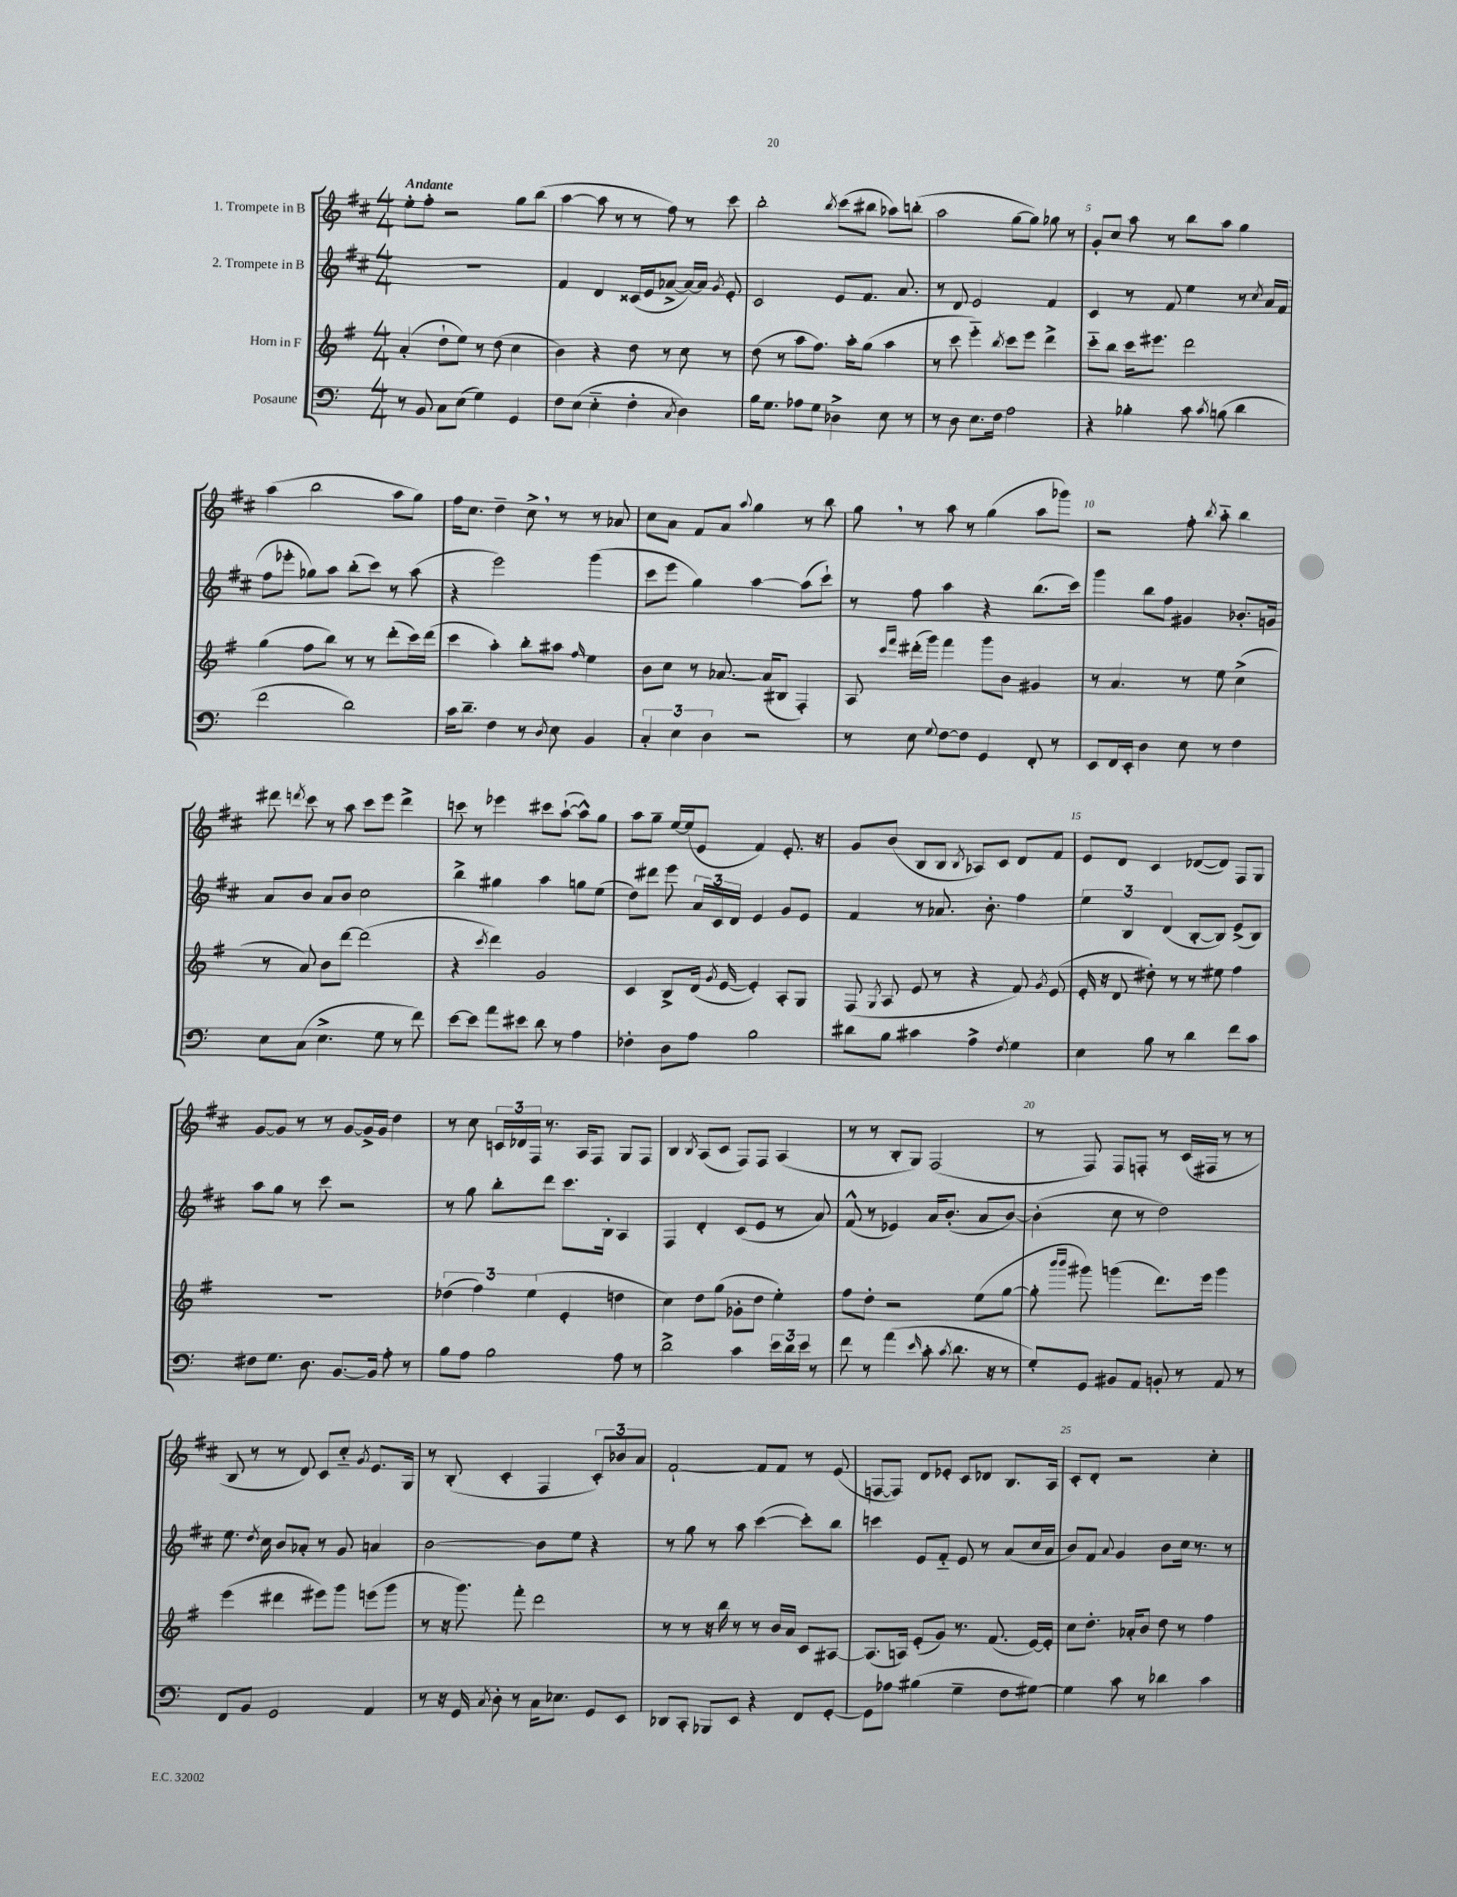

**kern	**kern	**kern	**kern
*part4	*part3	*part2	*part1
*staff4	*staff3	*staff2	*staff1
*I"Posaune	*I"Horn in F	*I"2. Trompete in B	*I"1. Trompete in B
*clefF4	*clefG2	*clefG2	*clefG2
*k[]	*k[f#]	*k[f#c#]	*k[f#c#]
*M4/4	*M4/4	*M4/4	*M4/4
=1	=1	=1	=1
!	!	!	!LO:TX:a:B:t=Andante
8r	(4a'/	1r	8ee'\L
8BB/	.	.	8ff#'\J
8C\L	8dd`\L	.	2r
(8E\J	8ee\J)	.	.
4G\)	8r	.	.
.	(8dd\	.	.
4GG/	4cc\	.	8gg\L
.	.	.	(8bb\J
=2	=2	=2	=2
8F\L	4b\)	4f#/	[4aa\
(8E\J	.	.	.
4E\	4r	4d/	8aa\]
.	.	.	8r
4F'\	8dd\	(16c##X/LL	8r
.	.	16e/J	.
.	8r	[8a-X^/J	8ff#\)
8qC/	.	.	.
4D\)	8cc\	16a-/LL_)	8r
.	.	16a-/JJ]	.
.	.	8qg/	.
.	8r	8e'/	8ccc#\
=3	=3	=3	=3
16B\KL	(8dd\	2c#/	2bb'\
8.G\J	.	.	.
.	8r	.	.
8A-X\L	8aa\L	.	.
8G\J	8.ff#\J)	.	.
.	.	.	8qbb/
4D-X^\	.	8e/L	(8ccc#\L
.	16aa'\KL	.	.
.	(8gg\J	8.f#/J	8bb#X\J
8E\	4aa\	.	8aa-X\L)
.	.	8.a/	.
8r	.	.	(8bbn'\J
=4	=4	=4	=4
8r	8r	8r	2aa\
8D\	8ccc\	8d/	.
8.E\L	4eee\)	2e/	.
16F\Jk	.	.	.
.	8qbb/	.	.
2A\	8ccc\L	.	[8gg\L
.	8eee\J	.	8gg\J])
.	4ddd^\	4f#/	8gg-X\
.	.	.	8r
=5	=5	=5	=5
4r	8ccc\L	4c#/	8g'/L
.	8bb\J	.	8cc#/J
4B-X'\	16ccc\KL	8r	8aa\
.	8.eee#X\J	.	.
.	.	8f#/	8r
8c\	2ddd\	4ee\	8bb\L
8qc/	.	.	.
(8Bn\	.	.	8aa\J
4d\	.	8r	4gg\
.	.	8qcc#/	.
.	.	16a/LL	.
.	.	(16f#/JJ	.
!!LO:LB:g=z
=6	=6	=6	=6
2f\	(4gg\	8ff#\L	(4aa\
.	.	8eee-X'\J	.
.	8ff#\L	8gg-X\L)	2bb\
.	8bb\J)	8aa\J	.
2d\)	8r	(8bb'\L	.
.	8r	8ccc#\J)	.
.	(8ddd'\L	8r	8aa\L
.	16ccc\L)	(8aa\	8gg\J)
.	(16ddd\JJ	.	.
=7	=7	=7	=7
16c\KL	4ccc\	4r	16ff#\KL
8.d~\J	.	.	8.cc#\J
4F\	4aa'\)	2eee\)	4dd~\
8r	8bb'\L	.	8cc#^,\
8qD/	.	.	.
8E\	8aa#X\J	.	8r
.	16qqff#/	.	.
4BB/	4ee\	(4ggg\	8r
.	.	.	8a-X/
=8	=8	=8	=8
6C'/	8b\L	8ccc#\L	8cc#\L
.	8cc\J	8eee\J	8a\J
6E\	.	.	.
.	8r	4gg\)	8f#/L
6D\	.	.	.
.	[8.a-X/	.	8a/J
.	.	.	8qqaa/
2r	.	[4aa\	4gg\
.	(16a-/KL]	.	.
.	8B#X/J	.	.
.	4F#'/)	(8aa\L]	8r
.	.	8ccc#`\J)	8bb\
=9	=9	=9	=9
8r	8A/	8r	8gg,\
.	16qqccc/LL	.	.
.	16qqfff#/JJ	.	.
8E\	(16ddd#X'\LL	8ff#\	8r
.	16ggg\JJ)	.	.
8qqG/	.	.	.
[8F\L	4fff#\	4aa\	8aa\
8F\J]	.	.	8r
4GG/	8ggg\L	4r	(4gg\
.	8b\J	.	.
8FF'/	4g#X/	(8.bb\L	8aa\L
8r	.	.	8ggg-X\J)
.	.	16ccc#\Jk)	.
=10	=10	=10	=10
8EE/L	8r	4ggg\	2r
16FF/L	4.a/	.	.
16EE'/JJ	.	.	.
4D\	.	8bb\L	.
.	.	8ff#\J	.
8E\	8r	4g#X/	8ff#'\
.	.	.	8qbb/
8r	8ee\	.	8aa\
4F\	(4cc^\	8.b-X'/L	4bb\
.	.	16gn/Jk	.
!!LO:LB:g=z
=11	=11	=11	=11
8E\L	8r	8a/L	8ddd#X\
.	.	.	8qdddn/
(8C\J	8a/)	8b/J	8ccc#\
4.E^\	8b\L	8a/L	8r
.	[8ddd\J	8b/J	8aa\
.	(2ddd\]	2cc#\	8ccc#\L
8G\	.	.	8eee\J
8r	.	.	4ddd^\
8f\)	.	.	.
=12	=12	=12	=12
[8e\L	4r	4bb^\	8cccn\
8e\J]	.	.	8r
.	8qccc/	.	.
8a\L	4ddd\)	4gg#X\	4eee-X\
8e#X\J	.	.	.
8d\	2g/	4aa\	8ccc#X\L
8r	.	.	([8aa`\J
4A\	.	8ggn\L	8aa^^\L])
.	.	(8ee\J	8gg\J
=13	=13	=13	=13
4F-X'\	4c/	8dd\L)	8aa\L
.	.	8ddd#X\J	8gg~\J
8D\L	8B^/L	8eee\	[16ee/LL
.	.	.	(16ee/J]
8A\J	(16d/Jk	24a/LL	8e/J
.	.	24c#/	.
.	8qg/	.	.
.	[16e/	.	.
.	.	24d/JJ	.
2B\	4e'/])	4e/	4f#/)
.	8A'/L	8g/L	8.e'/
.	8G/J	8e/J	.
.	.	.	16r
=14	=14	=14	=14
8d#X\L	(8F#/	4f#/	8g/L
.	8qG/	.	.
8B\J	8A/	.	(8b/J
4c#X\	8e/	8r	8B/L
.	8r	8.a-X/	8B/J
.	.	.	8qB/
4A^\	4r	.	8A-X/L)
.	.	8.b'\	.
.	.	.	8c#/J
8qF/	.	.	.
4G\	8f#/)	4ff#\	8d/L
.	8qg/	.	.
.	(8e/	.	8f#/J
=15	=15	=15	=15
4E\	16e'/	6ee\	8e/L
.	16r	.	.
.	8d/	.	8d/J
.	.	6B/	.
8B\	8dd#X'\)	.	4c#/
.	.	(6d/	.
8r	8r	.	.
4d\	8r	[8B'/L	([8d-X/L
.	8ee#X\	8B/J])	8d-/J])
8f\L	4ff#\	(8e^/L	8F#/L
8c\J	.	8B/J)	8G/J
!!LO:LB:g=z
=16	=16	=16	=16
8F#X\L	1r	8aa\L	[8g/L
8.G\J	.	8gg\J	8g/J]
.	.	8r	8r
8.D\	.	.	.
.	.	8ccc#\	8r
[8.BB/L	.	2r	[8g/L
.	.	.	16g^/L]
16BB/Jk]	.	.	16g/JJ
8A'\	.	.	4dd\
8r	.	.	.
=17	=17	=17	=17
8B\L	(6dd-X\	8r	8r
8A\J	.	8gg\	8cc#\
.	6ff#\)	.	.
2B\	.	8bb'\L	24cn/LL
.	.	.	24d-X/
.	(6ee\	.	24F#/JJ
.	.	8ddd\J	8.r
.	4e'/	8.ccc#\L	.
.	.	.	16A/KL
.	.	.	8F#/J
.	.	16B'\Jk	.
8A\	4ddn\	4A/	8G/L
8r	.	.	8F#/J
=18	=18	=18	=18
2d^\	4cc\)	4F#/	4B/
.	.	.	8qB/
.	8dd\L	4d'/	(8A/L
.	(8gg\J	.	8c#/J
4c\	8g-X'\L	(8c#/L	8F#/L)
.	8dd\J	8e/J	8F#/J
24e\LL	4ee'\)	8r	(4A/
24d\	.	.	.
24e\JJ	.	.	.
8r	.	8a/)	.
=19	=19	=19	=19
8f\	8ff#\L	(8f#^^/	8r
8r	8dd'\J	8r	8r
(4a\	2r	4e-X/)	8B'/L
.	.	.	8G/J)
16qqe/	.	.	.
8c'\	.	16a/KL	(2F#/
.	.	(8.b'/J	.
8qc/	.	.	.
8.d\	.	.	.
.	(8ee\L	8a/L	.
16r	.	.	.
8r	[8gg\J	[8b/J)	.
=20	=20	=20	=20
8G'/L)	8gg'\]	(4b'\]	8r
.	16qqbbb/LL	.	.
.	16qqbbb/JJ	.	.
8GG/J	8ggg#X\)	.	8F#/)
8BB#X/L	(4gggn\	8cc#\	8F#/L
8AA/J	.	8r	8Fn'/J
8BBn'/	8.ddd\L)	2dd\)	8r
8r	.	.	(16c#/LL
.	16eee\Jk	.	16F#X/JJ
8AA/	4ggg\	.	8r
8r	.	.	8r
!!LO:LB:g=z
=21	=21	=21	=21
8FF/L	(4eee\	8.ee\	8B/
8BB/J	.	.	8r
.	.	8qdd/	.
.	.	16cc#\	.
2GG/	4ddd#X\	8b/L	8r
.	.	8a-X'/J	8d/)
.	8eee#X\L)	8r	8c#/L
.	8ggg\J	8g/	8cc#/J
.	.	.	8qg/
4AA/	(8eeen\L	4an/	8.e/L
.	8ggg\J	.	.
.	.	.	16G/Jk
=22	=22	=22	=22
8r	8r	[2b\	8r
16r	16r	.	(8B'/
16GG/	8.ggg\)	.	.
8qC/	.	.	.
8D'\	.	.	4c#'/
8r	8fff#'\	.	.
16C\KL	2ddd\	8b\L]	4F#/
8.E-X\J	.	.	.
.	.	8ee\J	.
8GG/L	.	4r	12c#'/L)
.	.	.	12b-X/
8EE/J	.	.	.
.	.	.	12a/J
=23	=23	=23	=23
8DD-X/L	8r	8r	[2f#`/
8CC'/J	8r	8gg\	.
8BBB-X/L	16r	8r	.
.	16bb\	.	.
8EE/J	8r	8aa\	.
4r	8r	([4ccc#\	8f#/L]
.	16b/LL	.	8f#/J
.	16a/JJ	.	.
8FF/L	8c/L	8ccc#'\L])	8r
[8GG'/J	[8A#X/J	8bb\J	(8e/
=24	=24	=24	=24
8GG\L]	(8.A#/L]	4cccn\	[8Fn/L
8A-X\J	.	.	8F/J])
.	16An/Jk)	.	.
(4B#X\	(8e'/L	8e/L	8d/L
.	8g/J)	8f#/J	8e-X'/J
4G~\	8.r	8e/	8c#/L
.	.	8r	8d-X/J
.	(8.f#/	.	.
8F\L	.	(8a/L	8.B/L
[8G#X\J)	[16e/LL)	16cc#/L	.
.	16e'/JJ]	16a/JJ	16A/Jk
=25	=25	=25	=25
4G#\]	8cc\L	8b/L)	8c#'/L
.	8.dd'\J	8f#/J	8d'/J
.	.	8qqa/	.
8c\	.	4g/	2r
.	16a-X'/KL	.	.
8r	8b/J	.	.
4d-X\	8dd\	8b\L	.
.	8r	16cc#\Jk	.
.	.	8.r	.
4c\	4ff#\	.	4cc#'\
.	.	8r	.
==	==	==	==
*-	*-	*-	*-
